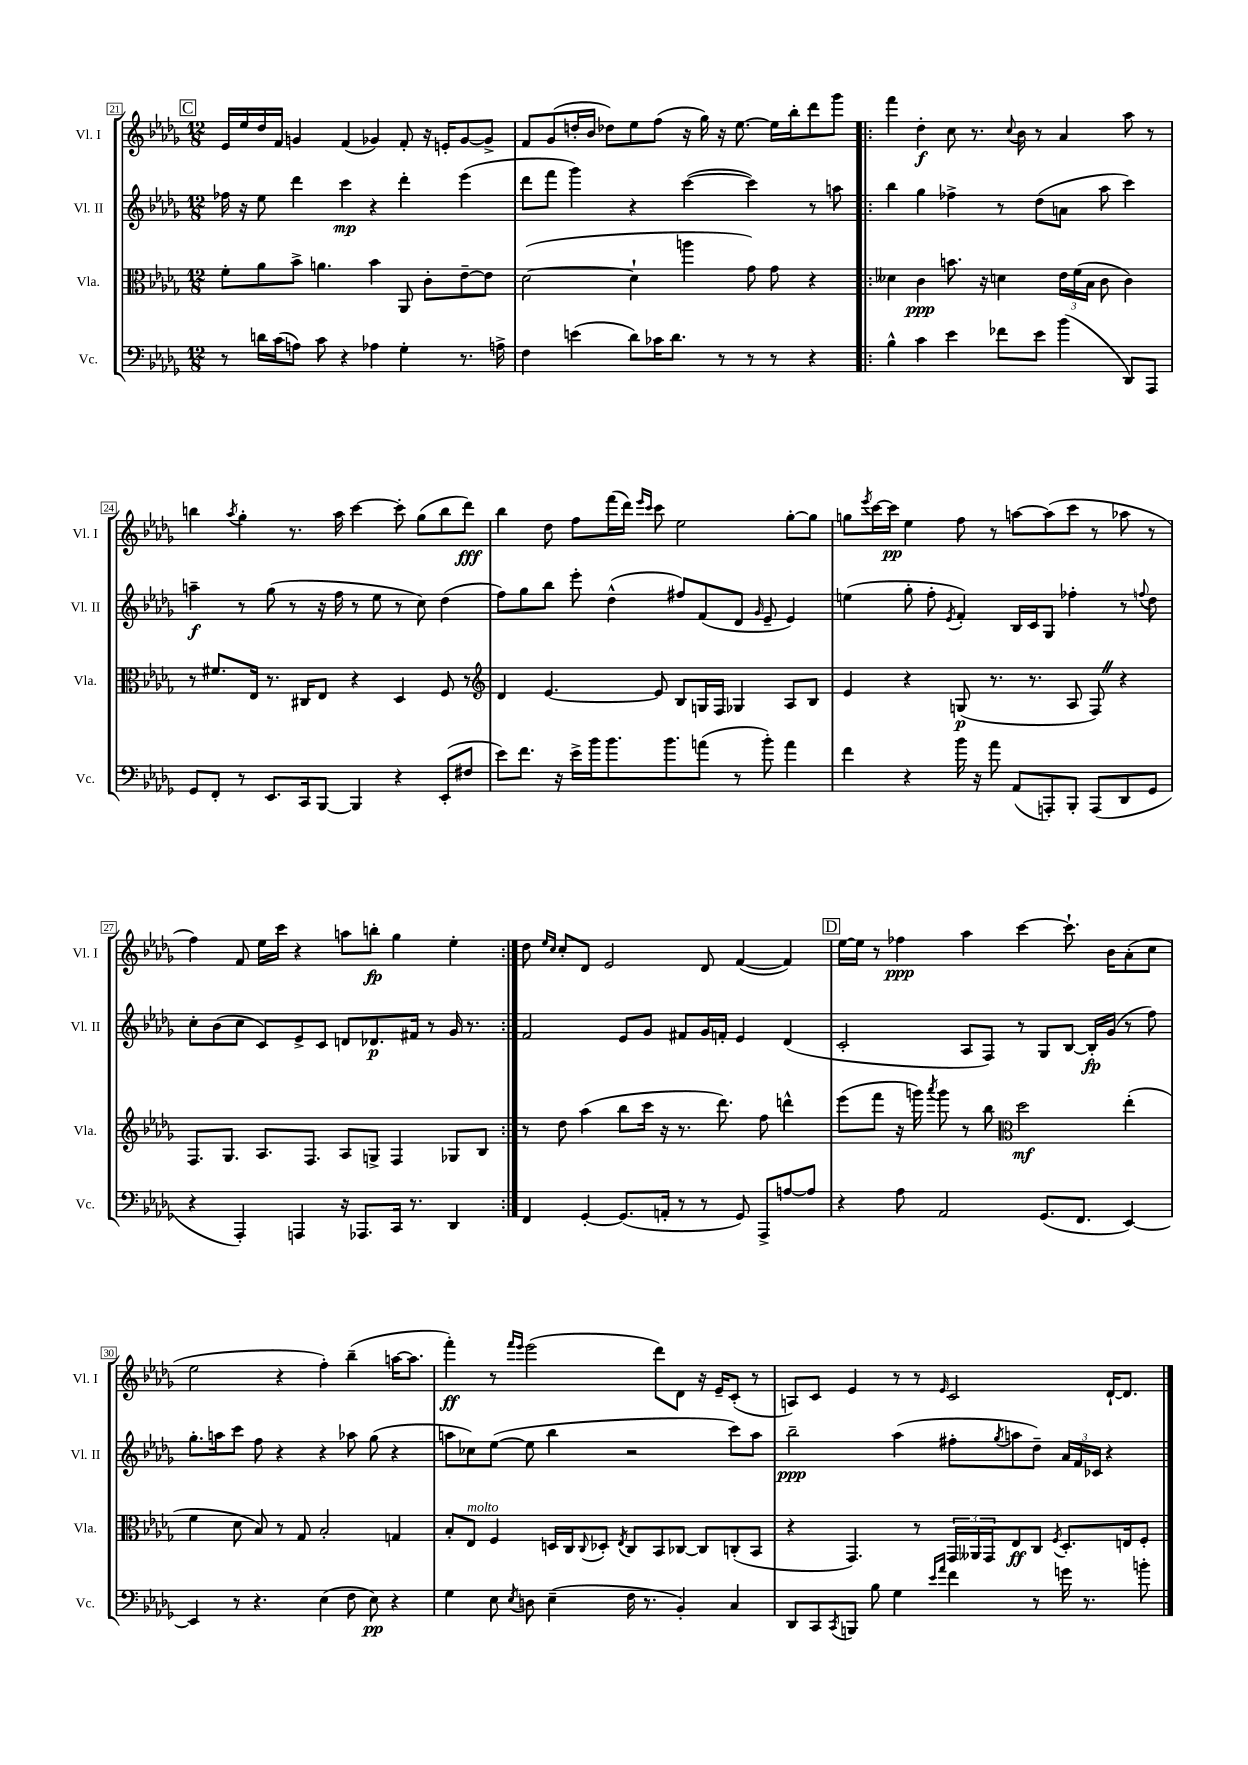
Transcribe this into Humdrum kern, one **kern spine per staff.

**kern	**kern	**kern	**kern
*staff4	*staff3	*staff2	*staff1
*clefF4	*clefC3	*clefG2	*clefG2
*k[b-e-a-d-g-]	*k[b-e-a-d-g-]	*k[b-e-a-d-g-]	*k[b-e-a-d-g-]
*M12/8	*M12/8	*M12/8	*M12/8
8r	8f'	16ff-	16e-
.	.	16r	16ee-
16d	8a-	8ee-	16dd-
(16c	.	.	16f
8A)	8b-^	4ddd-	4g
8c	4.a	.	.
4r	.	4ccc	(4f
4A-	4b-	4r	4g-)
4G-'	8AA-	4ddd-'	8f'
.	8c'	.	16r
.	.	.	16e'
8.r	[8e-~	(4eee-	[8g-
.	8e-]	.	8g-^]
16A^	.	.	.
=	=	=	=
4F	([2d-	8ddd-	8f
.	.	8fff	(8g-
(4e	.	4ggg-)	16dd'
.	.	.	16b-
.	.	.	8dd-)
8d-)	4d-`]	4r	8ee-
16c-	.	.	(8ff
8.d-	.	.	.
.	4aa	([4ccc	16r
.	.	.	16gg-)
8r	.	.	16r
.	.	.	[8.ee-
8r	8g-)	4ccc])	.
8r	8g-	.	16ee-]
.	.	.	16bb-'
4r	4r	8r	8ddd-
.	.	8aa	8ggg-
=!|:	=!|:	=!|:	=!|:
4B-^^	4d--	4bb-	4fff
4c	4c	4gg-	4dd-'
4e-	8.b	4ff-^	8cc
.	.	.	8.r
.	16r	.	.
8f-	4d	8r	.
.	.	.	8qqcc
.	.	.	16b-
8e-	.	(8dd-	8r
(4b-	24e-	8a	4a-
.	(24f	.	.
.	24B-	.	.
.	8c	8aa-	.
8DD-)	4c)	4ccc)	8aa-
8AAA-	.	.	8r
=	=	=	=
8GG-	8r	4aa~	4bb
8FF'	8.f#	.	.
.	.	.	8qaa-
8r	.	8r	4gg-'
.	16E-	.	.
8.EE-	8.r	(8gg-	.
.	.	8r	8.r
16CC	16C#	.	.
[8BBB-	8E-	16r	.
.	.	16ff	16aa-
4BBB-]	4r	8r	[4ccc
.	.	8ee-	.
4r	4D-	8r	8ccc']
.	.	8cc)	(8gg-
(8EE-'	8F	(4dd-	8bb
8F#	8r	.	8ddd-)
=	=	=	=
*	*clefG2	*	*
8e-)	4d-	8ff)	4bb-
8.f	.	8gg-	.
.	[4.e-	8bb-	8dd-
16r	.	.	.
16e-^	.	8eee-'	8ff
16b-	.	.	.
8.b-	.	(4dd-^^	(16fff
.	.	.	16ddd-)
.	.	.	16qqeee-
.	.	.	16qqccc
.	8e-]	.	8ccc
8.b-	.	.	.
.	8B-	8ff#)	2ee-
(8a	16G	(8f	.
.	16F	.	.
8r	4G-	8d-	.
.	.	16qqg-	.
8b-')	.	8e-~	.
4a	8A-	4e-)	[8gg-'
.	8B-	.	8gg-]
=	=	=	=
4f	4e-	(4ee	8gg
.	.	.	8qeee-
.	.	.	[16ccc
.	.	.	16ccc]
4r	4r	8gg-'	4ee-
.	.	8ff'	.
.	.	8qe-	.
16b-	(8G	4f')	8ff
16r	.	.	.
8a-	8.r	.	8r
(8AA-	.	16B-	[8aa
.	8.r	16c	.
8AAA')	.	8G-	(8aa]
8BBB-'	8A-	4ff-'	8ccc
(8AAA	8F)	.	8r
8DD-	4r	8r	8aa-
.	.	8qqff	.
8GG-	.	8dd-	8r
=	=	=	=
4r	8.F	8cc'	4ff)
.	.	(8b-	.
.	8.G-	.	.
4AAA-')	.	8cc	8f
.	8.A-	8c)	16ee-
.	.	.	16ccc
4AAA	.	8e-^	4r
.	8.F	.	.
.	.	8c	.
16r	8A-	8d	8aa
8.AAA-	.	.	.
.	8G^	8.d-	8bb'
16CC	4F	.	4gg-
8.r	.	16f#	.
.	.	8r	.
4DD-	8G-	16g-	4ee-'
.	.	8.r	.
.	8B-	.	.
=:|!	=:|!	=:|!	=:|!
4FF	8r	2f	8dd-
.	.	.	16qqee-
.	.	.	16qqcc
.	8dd-	.	8cc'
[4GG-'	(4aa-	.	8d-
.	.	.	2e-
(8.GG-]	8bb-	8e-	.
.	16ccc	8g-	.
16AA'	16r	.	.
8r	8.r	8f#	.
8r	.	16g-	8d-
.	8.ddd-)	16f'	.
8GG-)	.	4e-	([4f
8AAA-^	8ff	.	.
[8A	4ddd^^	(4d-	4f])
8A]	.	.	.
=	=	=	=
4r	(8eee-	2c'	[16ee-
.	.	.	16ee-]
.	8fff	.	8r
8A-	16r	.	4ff-
.	16ggg)	.	.
.	8qaaa-	.	.
2AA-	8ggg	.	.
.	8r	8A-	4aa-
.	8bb-	8F)	.
*	*clefC3	*	*
.	2dd-	8r	[4ccc
(8.GG-	.	8G-	.
.	.	[8B-	8.ccc`]
8.FF	.	.	.
.	.	16B-']	.
.	.	(16g-	16b-
[4EE-)	(4ee-'	8r	(8a-'
.	.	8ff)	8cc
=	=	=	=
4EE-]	4f	8.gg-'	2ee-
.	.	16aa	.
8r	8d-	8ccc	.
4.r	8B-)	8ff	.
.	8r	4r	4r
.	8G-	.	.
(4E-	2B-'	4r	4ff')
8F	.	8aa-	(4bb-~
8E-)	.	(8gg-	.
4r	4G	4r	[16aa
.	.	.	8.aa]
=	=	=	=
4G-	8B-'	8aa	4fff')
.	8E-	8cc-)	.
8E-	4F	([8ee-	8r
.	.	.	16qqfff
8qE-	.	.	16qqeee-
8D	.	8ee-]	(2eee-
(4E-~	16D	4bb-	.
.	16C	.	.
.	8qqC	.	.
.	8D-'	.	.
.	8qE-	.	.
16F	8C	2r	.
8.r	.	.	.
.	8BB-	.	8ddd-)
4BB-')	[8C-	.	8d-
.	8C-]	.	16r
.	.	.	16e-~
4C	(8C'	8ccc)	(8c'
.	8BB-	8aa	8r
=	=	=	=
8DD-	4r	2bb-~	8A)
8CC	.	.	8c
8qCC	.	.	.
8BBB	4.GG-)	.	4e-
8B-	.	.	.
4G-	.	(4aa-	8r
.	8r	.	8r
16qqe-	.	.	.
16qqa-	.	.	16qqe-
4f	24GG-	8ff#'	2c
.	24AA--	.	.
.	24GG-	.	.
.	.	8qgg-	.
.	8E-	8aa	.
8r	8C	8dd-~)	.
.	8qF	.	.
16g	8.D-'	24a-	.
.	.	24f	.
8.r	.	.	.
.	.	24c-	.
.	.	4r	[16d-`
.	16E	.	8.d-]
8b'	8F'	.	.
==	==	==	==
*-	*-	*-	*-
